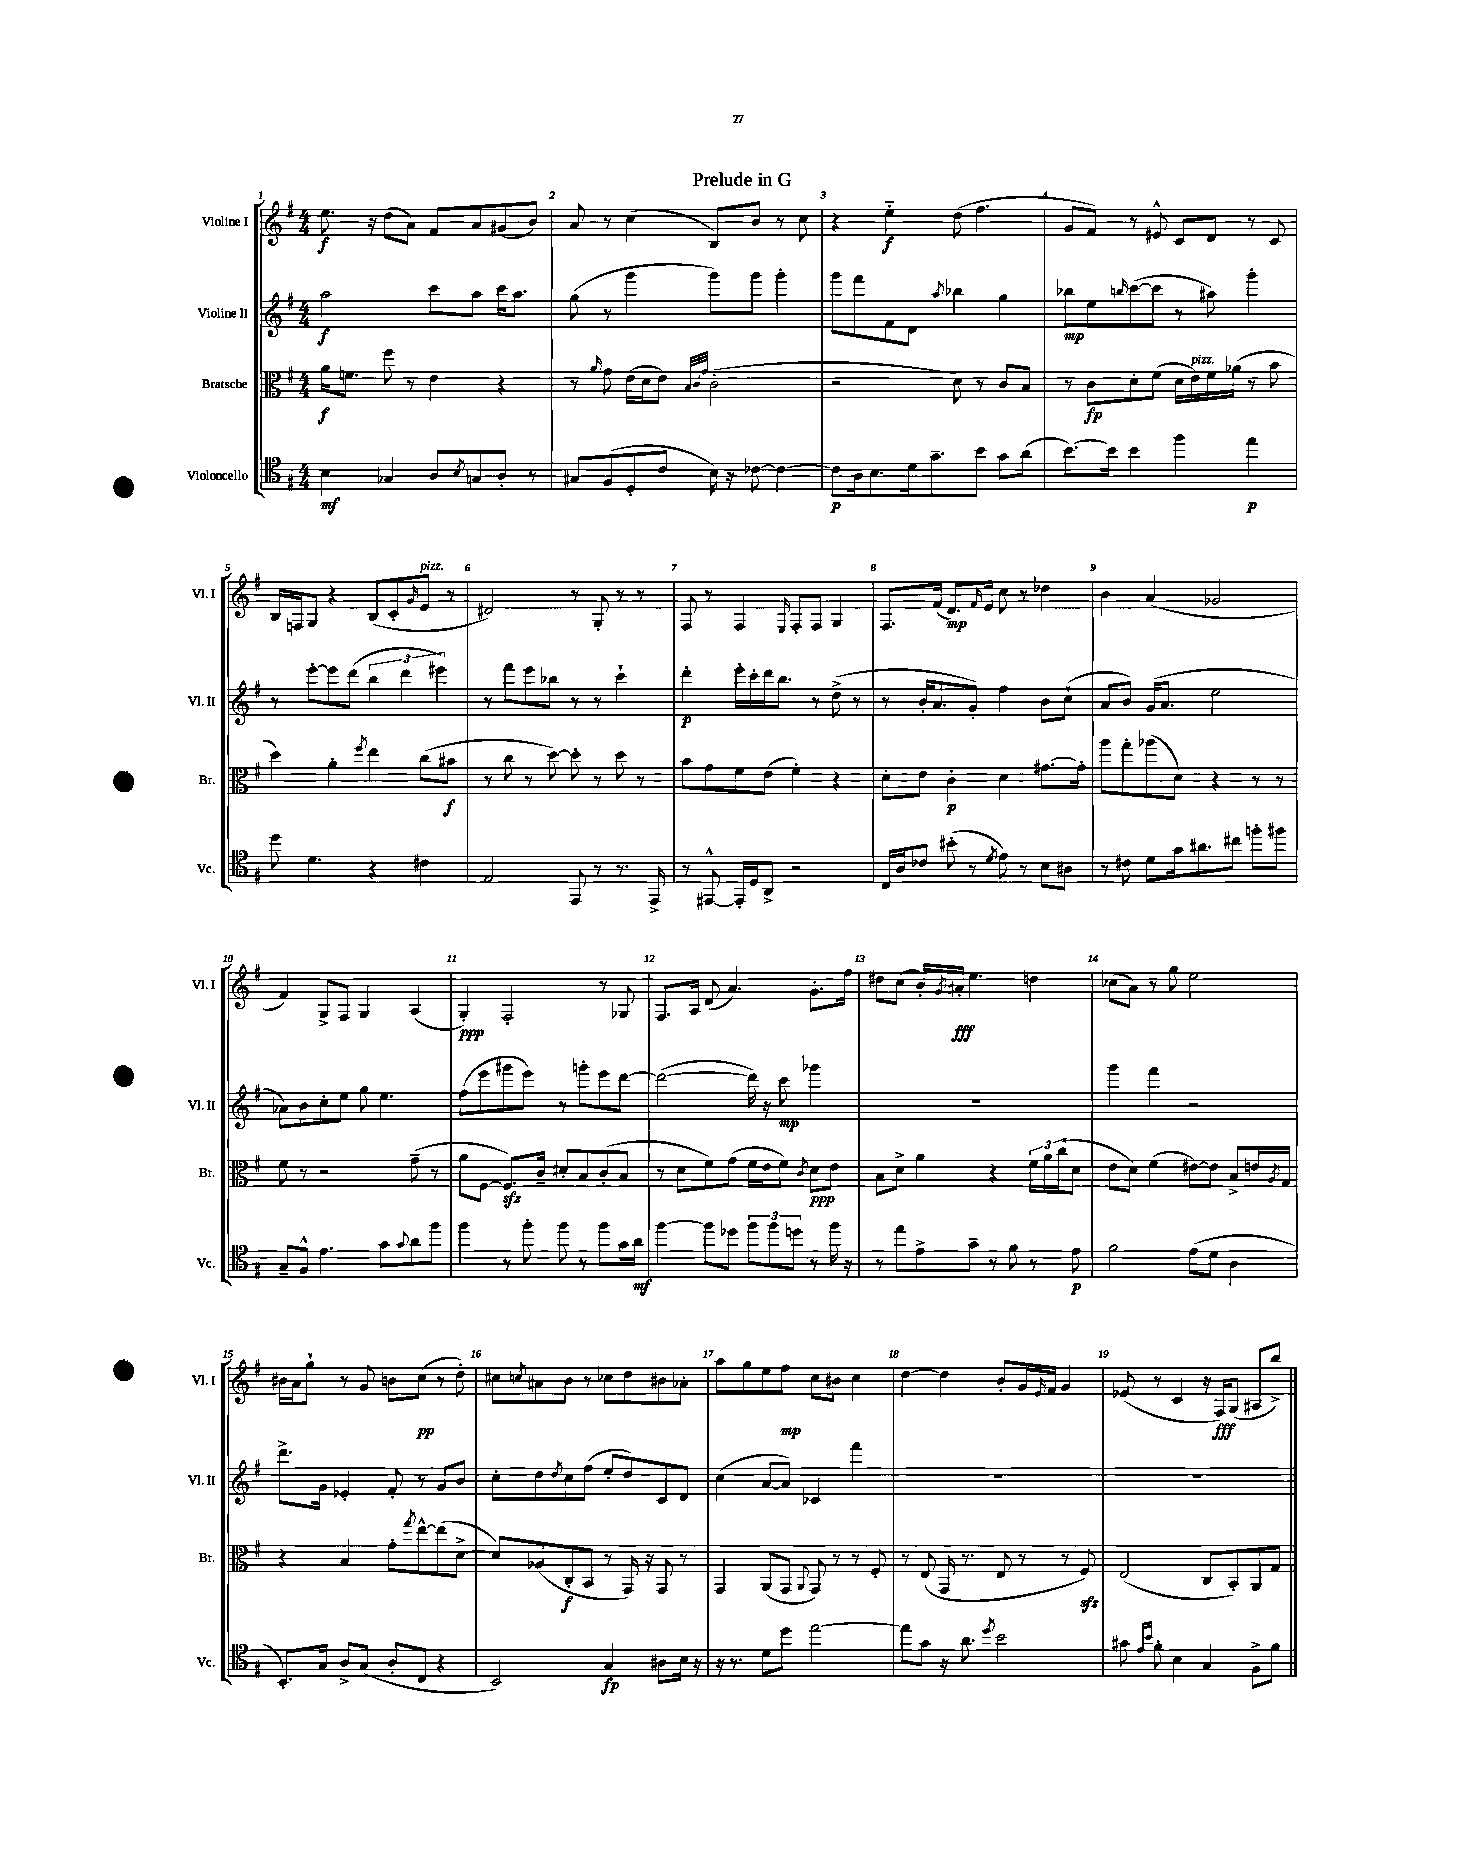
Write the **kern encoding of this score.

**kern	**dynam	**kern	**dynam	**kern	**dynam	**kern	**dynam
*part4	*part4	*part3	*part3	*part2	*part2	*part1	*part1
*staff4	*staff4	*staff3	*staff3	*staff2	*staff2	*staff1	*staff1
*I"Violoncello	*	*I"Bratsche	*	*I"Violine II	*	*I"Violine I	*
*I'Vc.	*	*I'Br.	*	*I'Vl. II	*	*I'Vl. I	*
*clefC4	*	*clefC3	*	*clefG2	*	*clefG2	*
*k[f#]	*	*k[f#]	*	*k[f#]	*	*k[f#]	*
*M4/4	*	*M4/4	*	*M4/4	*	*M4/4	*
=1	=1	=1	=1	=1	=1	=1	=1
4B\	mf	16a\KL	f	2aa\	f	8.ee\	f
.	.	8.fn\J	.	.	.	.	.
.	.	.	.	.	.	16r	.
4G-X/	.	8ff#\	.	.	.	(8dd\L	.
.	.	8r	.	.	.	8a\J)	.
8A/L	.	4e\	.	8ccc\L	.	8f#/L	.
8qB/	.	.	.	.	.	.	.
8Gn/	.	.	.	8aa\J	.	8a/	.
8A'/J	.	4r	.	16ccc\KL	.	(8g#X/	.
.	.	.	.	8.aa\J	.	.	.
8r	.	.	.	.	.	8b/J)	.
=2	=2	=2	=2	=2	=2	=2	=2
8G#X/L	.	8r	.	(8gg\	.	8a/	.
.	.	16qqa/	.	.	.	.	.
(8F#/	.	8g\	.	8r	.	8r	.
8D'/	.	(16e\LL	.	4ggg\	.	(4cc\	.
.	.	16d\J	.	.	.	.	.
8c/J	.	8e\J)	.	.	.	.	.
.	.	32qqB/LLL	.	.	.	.	.
.	.	32qqc/	.	.	.	.	.
.	.	32qqg/JJJ	.	.	.	.	.
16B\)	.	(2c'\	.	8ggg\L)	.	8B/L)	.
16r	.	.	.	.	.	.	.
[8c-X\	.	.	.	8ggg\J	.	8b/J	.
4c-\_	.	.	.	4ggg'\	.	8r	.
.	.	.	.	.	.	8cc\	.
=3	=3	=3	=3	=3	=3	=3	=3
8c-\L]	p	2r	.	8ggg\L	.	4r	.
16A\k	.	.	.	8fff#\	.	.	.
8.B\	.	.	.	.	.	.	.
.	.	.	.	8f#\	.	4ee\	f
16d\k	.	.	.	8d\J	.	.	.
8.g~\	.	.	.	.	.	.	.
.	.	.	.	8qaa/	.	.	.
.	.	8d\)	.	4bb-X\	.	(8dd\	.
8b\J	.	8r	.	.	.	4.ff#\	.
8g\L	.	8c/L	.	4gg\	.	.	.
(8a\J	.	8B/J	.	.	.	.	.
=4	=4	=4	=4	=4	=4	=4	=4
[8.b\L)	.	8r	.	8bb-X\L	mp	8g/L	.
.	.	8c\L	fp	8ee\	.	8f#/J)	.
16b\Jk]	.	.	.	.	.	.	.
.	.	.	.	16qqbbn/	.	.	.
4b\	.	8d'\	.	([8ccc\	.	8r	.
.	.	(8f#\J	.	8ccc\J]	.	8e#X^^/	.
4ff#\	.	16d\LL	.	8r	.	8c/L	.
!	!	!LO:TX:a:i:t=pizz.	!	!	!	!	!
.	.	16e\)	.	.	.	.	.
.	.	16f#\	.	8aa#X\)	.	8d/J	.
.	.	(16a-X\JJ	.	.	.	.	.
4ee\	p	8r	.	4ggg'\	.	8r	.
.	.	8b\	.	.	.	8c/	.
!!LO:LB:g=z
=5	=5	=5	=5	=5	=5	=5	=5
8dd\	.	4dd\)	.	8r	.	16B/LL	.
.	.	.	.	.	.	16Fn/J	.
4.d\	.	.	.	[8eee'\L	.	8G/J	.
.	.	4a'\	.	8eee\]	.	4r	.
.	.	.	.	(8ddd\J	.	.	.
.	.	8qff#/	.	.	.	.	.
4r	.	4ee\	.	6bb\	.	(8B/L	.
.	.	.	.	.	.	8c'/	.
.	.	.	.	6ddd\	.	.	.
.	.	.	.	.	.	16qqg/	.
!	!	!	!	!	!	!LO:TX:a:i:t=pizz.	!
4c#X\	.	(8cc\L	.	.	.	8e/J	.
.	.	.	.	6eee#X\)	.	.	.
.	.	8b#X\J	f	.	.	8r	.
=6	=6	=6	=6	=6	=6	=6	=6
2E/	.	8r	.	8r	.	2d#X/)	.
.	.	8cc\	.	8fff#\L	.	.	.
.	.	8r	.	8eee\	.	.	.
.	.	[8dd\)	.	8bb-X\J	.	.	.
8EE/	.	8dd'\]	.	8r	.	8r	.
8r	.	8r	.	8r	.	8G'/	.
8.r	.	8dd\	.	4ccc`\	.	8r	.
.	.	8r	.	.	.	8r	.
16EE^/	.	.	.	.	.	.	.
=7	=7	=7	=7	=7	=7	=7	=7
8r	.	8b\L	.	4ddd'\	p	8F#/	.
[8EE#X^^/	.	8g\	.	.	.	8r	.
16EE#'/LL]	.	8f#\	.	16eee'\LL	.	4F#/	.
16D/J	.	.	.	16ccc'\	.	.	.
8AA^/J	.	(8e\J	.	16ddd\J	.	.	.
.	.	.	.	8.bb\J	.	.	.
.	.	.	.	.	.	16qqE/	.
2r	.	4f#'\)	.	.	.	8F#'/L	.
.	.	.	.	8r	.	8F#/J	.
.	.	4r	.	(8dd^\	.	4G/	.
.	.	.	.	8r	.	.	.
=8	=8	=8	=8	=8	=8	=8	=8
16C/LL	.	8d'\L	.	8r	.	8.F#/L	.
16A/J	.	.	.	.	.	.	.
8c-X/J	.	8e\J	.	16b'/KL	.	.	.
.	.	.	.	8.a/	.	(16f#/Jk	.
(8b#X'\	.	4c'\	p	.	.	8.d/L)	mp
8r	.	.	.	8g'/J)	.	.	.
.	.	.	.	.	.	16qqf#/	.
.	.	.	.	.	.	16e/Jk	.
8qd/	.	.	.	.	.	.	.
8e\)	.	4d\	.	4ff#\	.	8cc\	.
8r	.	.	.	.	.	8r	.
8B\L	.	[8.g#X\L	.	8b\L	.	4dd-X\	.
8A#X\J	.	.	.	(8cc`\J	.	.	.
.	.	16g#'\Jk]	.	.	.	.	.
=9	=9	=9	=9	=9	=9	=9	=9
8r	.	8aa\L	.	8a/L	.	4b\	.
8c#X\	.	8gg'\	.	8b/J)	.	.	.
8d\L	.	(8aa-X\	.	(16g/KL	.	(4a/	.
.	.	.	.	8.a/J	.	.	.
16g\k	.	8d\J)	.	.	.	.	.
8.a#X\	.	.	.	.	.	.	.
.	.	4r	.	2ee\	.	2g-X/	.
8cc#X\J	.	.	.	.	.	.	.
8ffn'\L	.	8r	.	.	.	.	.
8ff#X\J	.	8r	.	.	.	.	.
!!LO:LB:g=z
=10	=10	=10	=10	=10	=10	=10	=10
8G~/L	.	8f#\	.	8a-X\L)	.	4f#/)	.
8F#^^/J	.	8r	.	8b\	.	.	.
4.e\	.	2r	.	8cc'\	.	8G^/L	.
.	.	.	.	8ee\J	.	8F#/J	.
.	.	.	.	8gg\	.	4G/	.
8g\L	.	.	.	4.ee\	.	.	.
8qqg/	.	.	.	.	.	.	.
8a\	.	(8g~\	.	.	.	(4A/	.
8ff#\J	.	8r	.	.	.	.	.
=11	=11	=11	=11	=11	=11	=11	=11
4ff#\	.	8a\L	.	(8ff#\L	.	4G'/)	ppp
.	.	[8F#\J	.	8eee\	.	.	.
8r	.	8.F#zz/L])	.	8ggg#X\	.	2F#'/	.
8ff#'\	.	.	.	8eee\J)	.	.	.
.	.	16c~/Jk	.	.	.	.	.
8ff#\	.	8d#X'/L	.	8r	.	.	.
8r	.	8B/	.	8gggn'\L	.	.	.
8ff#\L	.	(8c'/	.	8eee\	.	8r	.
16g\L	.	8B/J	.	[8ddd\J	.	8G-X/	.
16a\JJ	mf	.	.	.	.	.	.
=12	=12	=12	=12	=12	=12	=12	=12
[4ff#\	.	8r	.	(2ddd\_	.	8.F#/L	.
.	.	8d\L	.	.	.	.	.
.	.	.	.	.	.	16A/Jk	.
8ff#\L]	.	8f#\)	.	.	.	(8d/	.
8dd-X\J	.	(8g\J	.	.	.	4.a/)	.
12ff#\L	.	16f#\LL	.	16ddd\])	.	.	.
.	.	16e\J	.	16r	.	.	.
12ff#\	.	.	.	.	.	.	.
.	.	8f#\J)	.	8ccc\	mp	.	.
12ddn\J	.	.	.	.	.	.	.
.	.	8qc/	.	.	.	.	.
8r	.	8d\L	ppp	4ggg-X\	.	8.g'\L	.
16ff#\	.	8e\J	.	.	.	.	.
16r	.	.	.	.	.	16ff#\Jk	.
=13	=13	=13	=13	=13	=13	=13	=13
8r	.	8B\L	.	1r	.	8dd#X\L	.
8ee\L	.	8d^\J	.	.	.	(8cc\J	.
8e^\	.	4a\	.	.	.	16b'/LL)	.
.	.	.	.	.	.	8qg/	.
.	.	.	.	.	.	16a#X'/JJ	fff
8g~\J	.	.	.	.	.	4.ee\	.
8r	.	4r	.	.	.	.	.
8f#\	.	.	.	.	.	.	.
8r	.	24f#\LL	.	.	.	4ddn\	.
.	.	24a\	.	.	.	.	.
.	.	(24cc\J	.	.	.	.	.
8e\	p	8d\J	.	.	.	.	.
=14	=14	=14	=14	=14	=14	=14	=14
2f#\	.	8e\L	.	4ggg\	.	(8cc-X\L	.
.	.	8d\J)	.	.	.	8a\J)	.
.	.	(4f#\	.	4fff#\	.	8r	.
.	.	.	.	.	.	8gg\	.
(8e\L	.	[8e#X\L)	.	2r	.	2ee\	.
8d\J	.	8e#\J]	.	.	.	.	.
4A\	.	8B^/L	.	.	.	.	.
.	.	16en/L	.	.	.	.	.
.	.	8qA/	.	.	.	.	.
.	.	16G/JJ	.	.	.	.	.
!!LO:LB:g=z
=15	=15	=15	=15	=15	=15	=15	=15
8.BB'/L)	.	4r	.	8.ddd^\L	.	16b#X\LL	.
.	.	.	.	.	.	16a\J	.
.	.	.	.	.	.	8gg`\J	.
16G/Jk	.	.	.	16g\Jk	.	.	.
8A^/L	.	4B/	.	4e-X'/	.	8r	.
(8G/J	.	.	.	.	.	8g/	.
8A'/L	.	8g'\L	.	8f#'/	.	8bn\L	.
.	.	8qgg/	.	.	.	.	.
8C/J	.	[8ee^^\	.	8r	.	(8cc\J	pp
4r	.	(8ee\]	.	8g/L	.	8r	.
.	.	[8d^\J	.	8b/J	.	8dd'\)	.
=16	=16	=16	=16	=16	=16	=16	=16
2BB/)	.	8d/L])	.	8cc'\L	.	8cc#X\L	.
.	.	.	.	.	.	8qccn/	.
.	.	(8A-X/	.	8dd\	.	8a#X\	.
.	.	.	.	8qdd/	.	.	.
.	.	8C'/	f	8cc\	.	8b\J	.
.	.	8BB/J	.	(8ff#\J	.	8r	.
4G/	fp	8r	.	8ee'/L	.	8cc-X\L	.
.	.	16GG/)	.	8dd/)	.	8dd\	.
.	.	16r	.	.	.	.	.
8A#X\L	.	8GG/	.	8c/	.	8b#X\	.
16B\Jk	.	8r	.	8d/J	.	8a-X'\J	.
16r	.	.	.	.	.	.	.
=17	=17	=17	=17	=17	=17	=17	=17
16r	.	4GG/	.	(4cc\	.	8aa\L	.
8.r	.	.	.	.	.	.	.
.	.	.	.	.	.	8gg\	.
8d\L	.	(8AA/L	.	[8a/L	.	8ee\	.
8dd\J	.	8GG/J	.	8a/J])	.	8ff#\J	mp
.	.	8qqAA/	.	.	.	.	.
[2ee\	.	8GG/)	.	4c-X/	.	8cc\L	.
.	.	8r	.	.	.	8b#X\J	.
.	.	8r	.	4fff#\	.	4cc\	.
.	.	8F#'/	.	.	.	.	.
=18	=18	=18	=18	=18	=18	=18	=18
8ee\L]	.	8r	.	1r	.	[4dd\	.
8g\J	.	(8E/	.	.	.	.	.
16r	.	16GG/	.	.	.	4dd\]	.
8.a\	.	8.r	.	.	.	.	.
8qdd/	.	.	.	.	.	.	.
2b\	.	8E/	.	.	.	8b'/L	.
.	.	8r	.	.	.	16g/L	.
.	.	.	.	.	.	16qqe/	.
.	.	.	.	.	.	16f#/JJ	.
.	.	8r	.	.	.	4g/	.
.	.	8F#zz/)	.	.	.	.	.
=19	=19	=19	=19	=19	=19	=19	=19
8g#X\	.	(2E/	.	1r	.	(8e-X/	.
16qqe/LL	.	.	.	.	.	.	.
16qqb/JJ	.	.	.	.	.	.	.
8f#'\	.	.	.	.	.	8r	.
4B\	.	.	.	.	.	4c/	.
4G/	.	8C/L	.	.	.	16r	.
.	.	.	.	.	.	16F#/KL)	fff
.	.	8BB'/)	.	.	.	(8G/J	.
8F#^\L	.	8AA/	.	.	.	8A#X/L	.
8f#\J	.	8G/J	.	.	.	8bb^/J)	.
==	==	==	==	==	==	==	==
*-	*-	*-	*-	*-	*-	*-	*-
